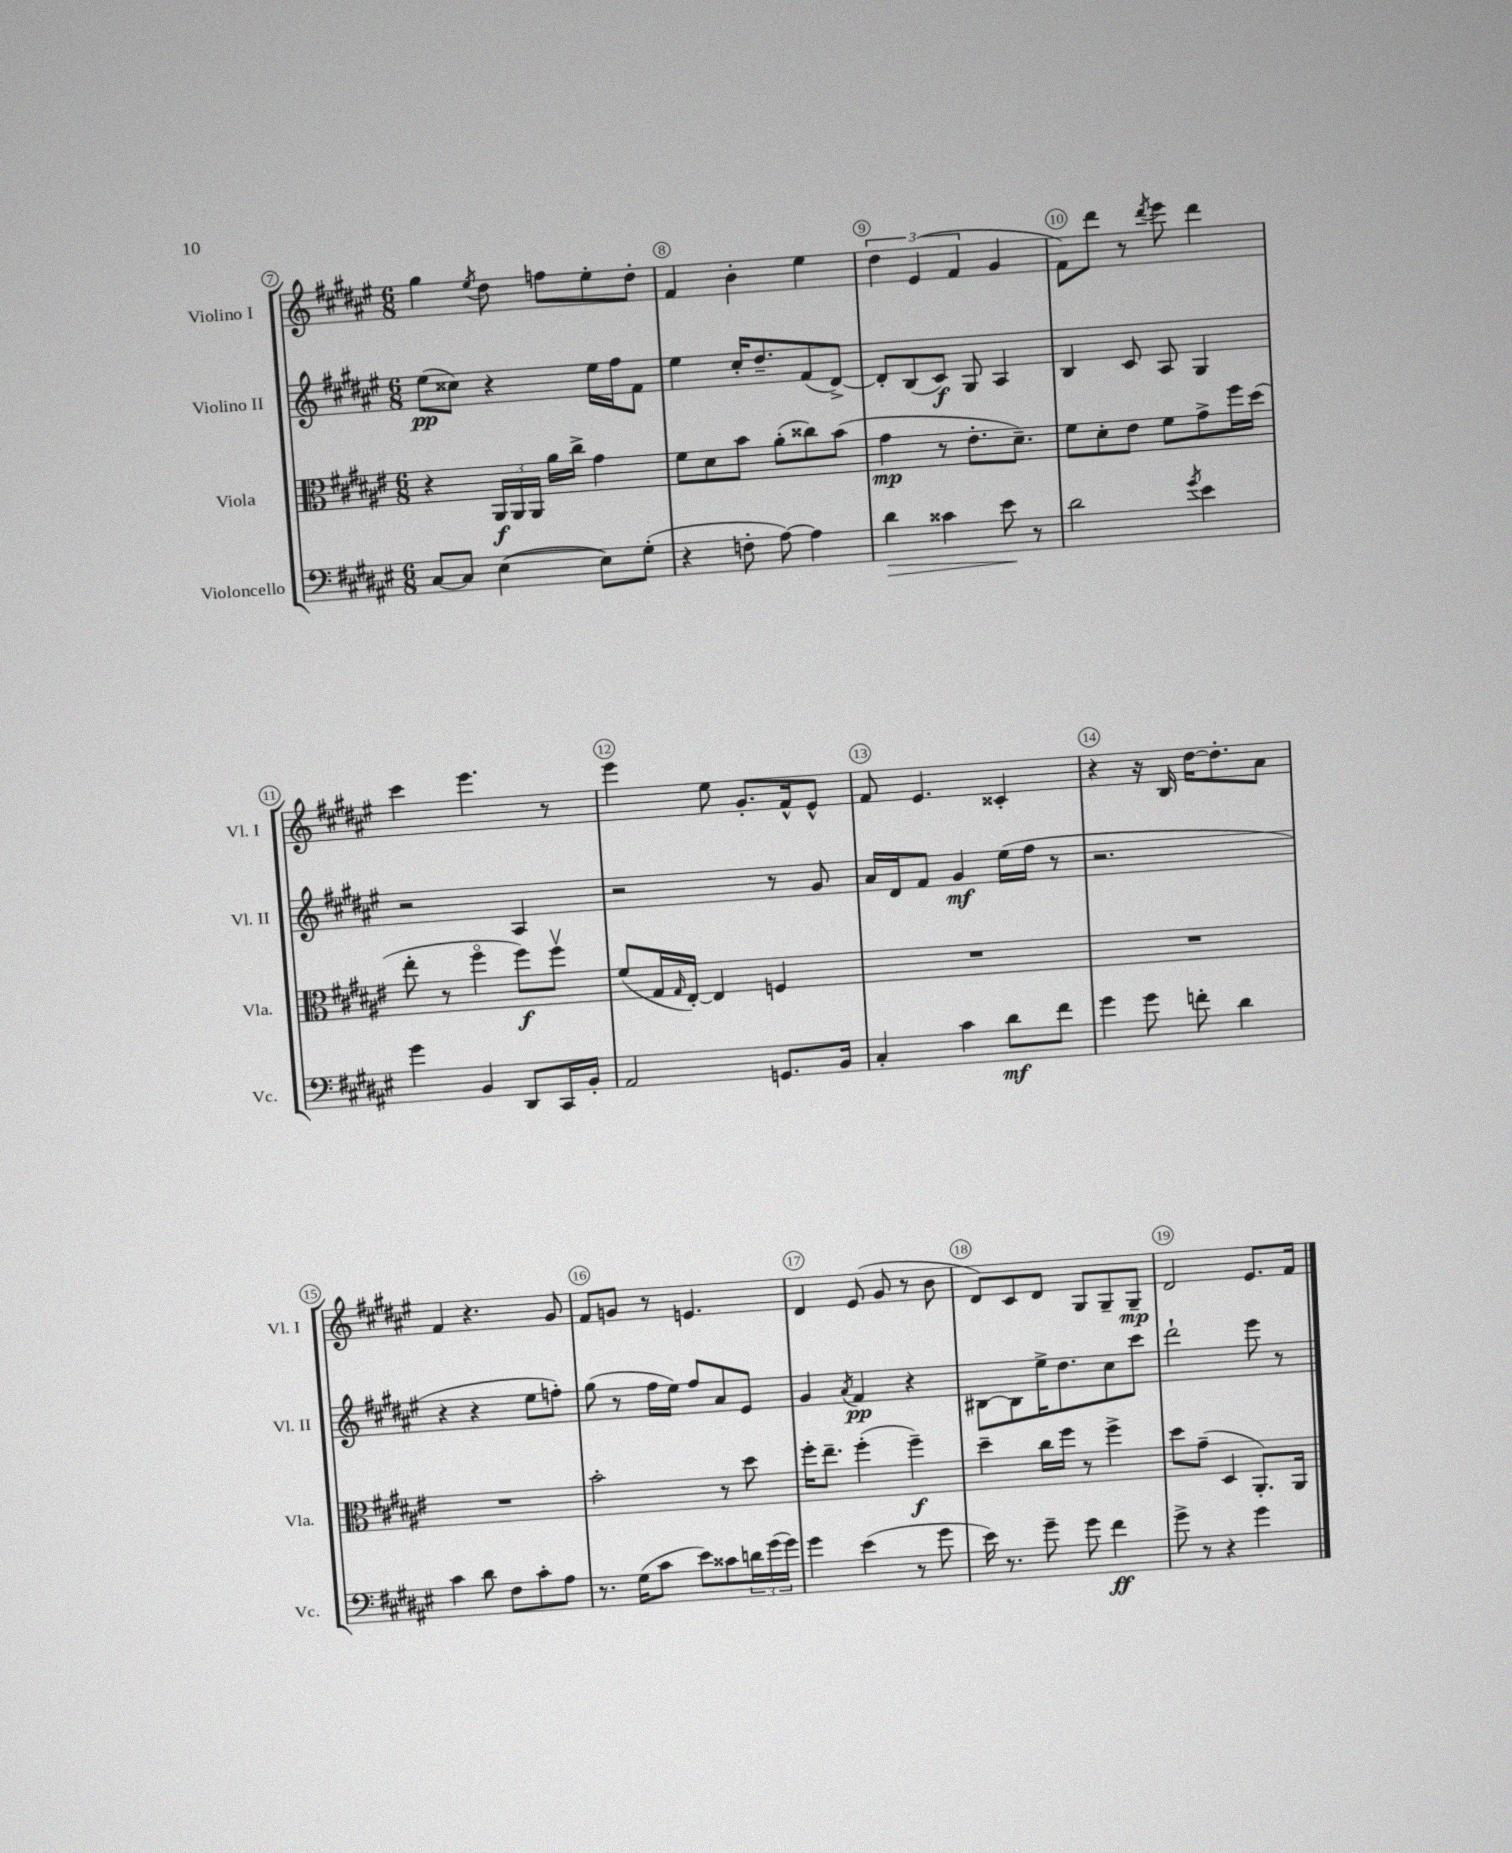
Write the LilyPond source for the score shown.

<<
\new StaffGroup <<
\new Staff = "s0" \with { instrumentName = "Violino I" shortInstrumentName = "Vl. I" } {
    \clef treble \key fis \major \numericTimeSignature \time 6/8
    gis''4 \acciaccatura { eis''8 } dis''8 f''8 eis''8-. dis''8-. |
    fis'4 b'4-. eis''4 |
    \tuplet 3/2 { dis''4 eis'4( fis'4 } gis'4 |
    fis'8) dis'''8 r8 \acciaccatura { dis'''8 } eis'''8 dis'''4 |
    cis'''4 eis'''4. r8 |
    eis'''4 eis''8 gis'8.-. fis'16-^ eis'8-^ |
    fis'8 eis'4. cisis'4-. |
    r4 r16 b16 dis''16~ dis''8.-. ais'8 |
    fis'4 r4. gis'8 |
    fis'8 g'8 r8 e'4. |
    dis'4 eis'8( gis'8 r8 b'8 |
    dis'8) cis'8 dis'8 gis8 gis8-- gis8--\mp |
    dis'2 eis'8. fis'16 \bar "|." |
}
\new Staff = "s1" \with { instrumentName = "Violino II" shortInstrumentName = "Vl. II" } {
    \clef treble \key fis \major \numericTimeSignature \time 6/8
    eis''8\pp( cisis''8) r4 eis''16 fis''16 fis'8 |
    eis''4 cis''16-. dis''8.-- fis'8( dis'8~->) |
    dis'8-. b8( cis'8\f) gis8 ais4 |
    b4 cis'8 ais8 gis4 |
    r2 ais4 |
    r2 r8 gis'8 |
    ais'16 dis'16 fis'8 gis'4\mf eis''16( fis''16 r8 |
    r2. |
    r4 r4 eis''8 f''8-.) |
    gis''8( r8 fis''16 eis''16) fis''8 ais'8 eis'8 |
    gis'4 \acciaccatura { ais'8 } fis'4\pp r4 |
    bis8~ bis8 eis''16-> dis''8. cis''8 cis'''8 |
    dis'''2-! eis'''8 r8 \bar "|." |
}
\new Staff = "s2" \with { instrumentName = "Viola" shortInstrumentName = "Vla." } {
    \clef alto \key fis \major \numericTimeSignature \time 6/8
    r4 \tuplet 3/2 { ais,16\f ais,16 ais,16 } ais'16 cis''16-> gis'4 |
    fis'8 dis'8 b'8 ais'8-.( cisis''8) b'8( |
    gis'4\mp r8 eis'8.-. dis'8.--) |
    fis'8 dis'8-. eis'8 fis'8 gis'8-> fis''16 dis''16( |
    eis''8-. r8 fis''4\flageolet fis''8\f) fis''8\upbow |
    fis'8( gis16 \grace { gis16 } eis16~-.) eis4 f4 |
    R2. |
    R2. |
    R2. |
    b'2-. r8 dis''8 |
    fis''16-. eis''8.-- fis''4-.( fis''4--\f) |
    dis''4-- cis''16 fis''16 r8 fis''4-> |
    dis''8 gis'8--( dis4 ais,8.-.) ais,16 \bar "|." |
}
\new Staff = "s3" \with { instrumentName = "Violoncello" shortInstrumentName = "Vc." } {
    \clef bass \key fis \major \numericTimeSignature \time 6/8
    cis8~ cis8 eis4~( eis8) gis8-.( |
    r4 f8-. ais8~) ais4 |
    dis'4\> cisis'4 eis'8\! r8 |
    dis'2 \acciaccatura { gis'8 } eis'4 |
    gis'4 b,4 dis,8 cis,16 b,16-. |
    ais,2 g,8. b,16 |
    cis4-. cis'4 dis'8\mf fis'8 |
    gis'4 gis'8 f'8-. dis'4 |
    cis'4 dis'8 fis8 cis'8-. ais8 |
    r8. gis16( cis'8 eis'8) cisis'8 \tuplet 3/2 { d'16 gis'16( gis'16) } |
    gis'4 eis'4( r8 gis'8 |
    eis'16) r8. gis'8-- gis'8 fis'4\ff |
    gis'8-> r8 r4 gis'4 \bar "|." |
}
>>
>>
\layout { \context { \Score currentBarNumber = #7 \override BarNumber.break-visibility = ##(#f #t #t) barNumberVisibility = #all-bar-numbers-visible \override BarNumber.stencil = #(make-stencil-circler 0.1 0.3 ly:text-interface::print) } }
